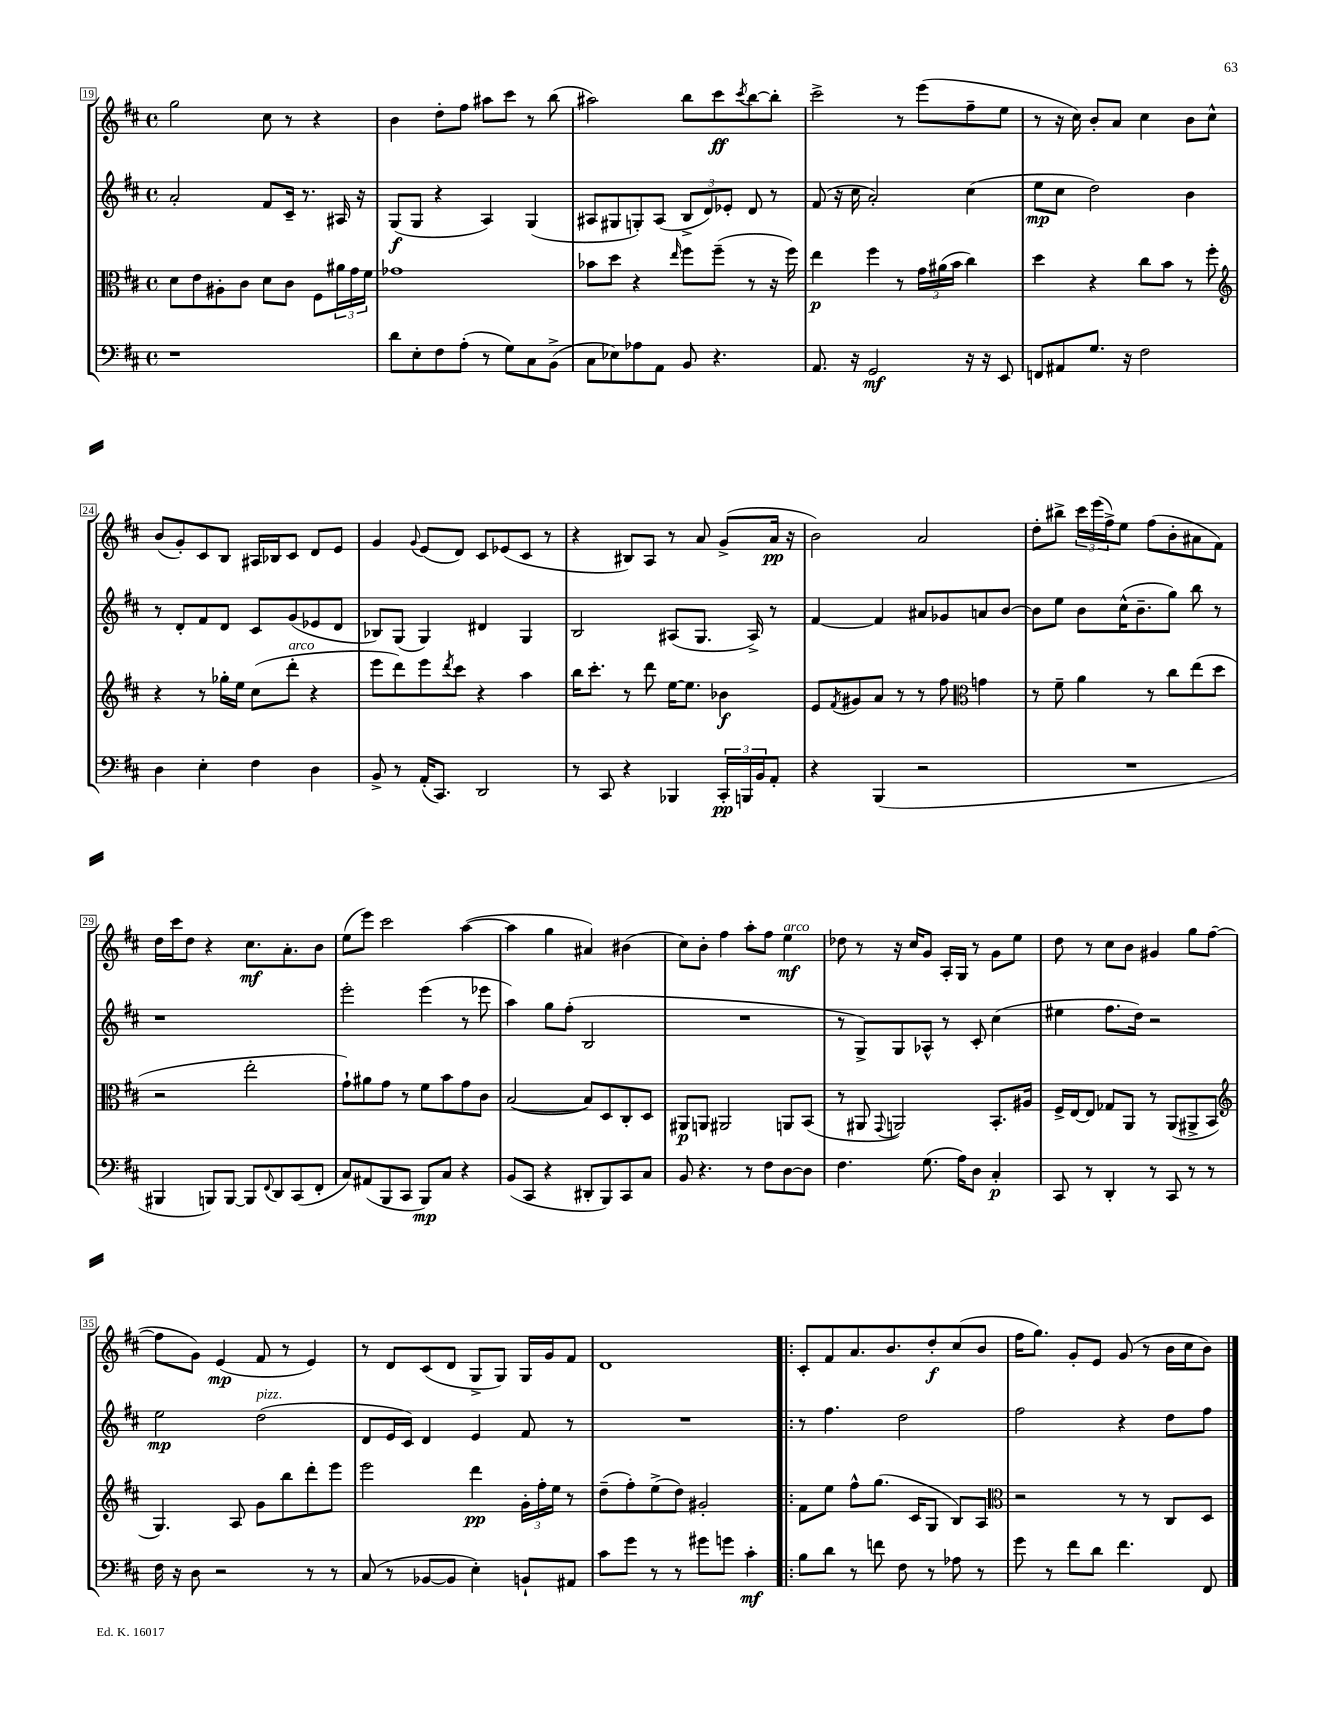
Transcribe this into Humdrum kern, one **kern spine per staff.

**kern	**kern	**kern	**kern
*staff4	*staff3	*staff2	*staff1
*clefF4	*clefC3	*clefG2	*clefG2
*k[f#c#]	*k[f#c#]	*k[f#c#]	*k[f#c#]
*M4/4	*M4/4	*M4/4	*M4/4
*met(c)	*met(c)	*met(c)	*met(c)
1r	8d	2a'	2gg
.	8e	.	.
.	8A#'	.	.
.	8c#	.	.
.	8d	8f#	8cc#
.	8c#	16c#~	8r
.	.	8.r	.
.	8F#	.	4r
.	24a#	16A#	.
.	24g	.	.
.	.	16r	.
.	24f#	.	.
=	=	=	=
8d	1g-	(8G	4b
8E'	.	8G	.
8F#	.	4r	8dd'
(8A'	.	.	8ff#
8r	.	4A)	8aa#
8G)	.	.	8ccc#
8C#	.	(4G	8r
(8BB^	.	.	(8bb
=	=	=	=
8C#	8b-	8A#	2aa#)
8E-)	8dd	8G#	.
8A-	4r	8G')	.
8AA	.	(8A#	.
.	16qqee	.	.
8BB	8ff#	12B^	8bb
.	.	12d)	.
4.r	(8ff#~	.	8ccc#
.	.	12e-'	.
.	.	.	8qccc#
.	8r	8d	[8bb
.	16r	8r	8bb']
.	16ff#)	.	.
=	=	=	=
8.AA	4ee	(8f#	2ccc#^
.	.	16r	.
16r	.	16cc#	.
2GG	4ff#	2a')	.
.	8r	.	8r
.	24g	.	(8eee
.	(24a#	.	.
.	24b	.	.
16r	4cc#)	(4cc#	8ff#~
16r	.	.	.
8EE	.	.	8ee
=	=	=	=
8FF	4dd	8ee	8r
8AA#	.	8cc#	16r
.	.	.	16cc#)
8.G	4r	2dd)	8b'
.	.	.	8a
16r	.	.	.
2F#	8cc#	.	4cc#
.	8b	.	.
.	8r	4b	8b
.	8ff#'	.	8cc#^^
=	=	=	=
*	*clefG2	*	*
4D	4r	8r	(8b
.	.	8d'	8g')
4E'	8r	8f#	8c#
.	16gg-'	8d	8B
.	16ee	.	.
4F#	(8cc#	8c#	16A#
.	.	.	16B-
.	8ddd'	(8g	8c#
4D	4r	8e-	8d
.	.	8d	8e
=	=	=	=
8BB^	8eee	8B-)	4g
8r	8ddd)	(8G	.
.	.	.	8qqg
(16AA'	8eee	4G)	(8e
8.CC#)	.	.	.
.	8qddd	.	.
.	8ccc#	.	8d)
2DD	4r	4d#	8c#
.	.	.	(8e-
.	4aa	4G	8c#
.	.	.	8r
=	=	=	=
8r	16bb	2B	4r
.	8.ccc#'	.	.
8CC#	.	.	.
4r	8r	.	8B#)
.	8ddd	.	8A
4BBB-	[16ee	(8A#	8r
.	8.ee]	.	.
.	.	8.G	8a
24CC#'	4b-	.	(8g^
24BBB	.	.	.
.	.	16A#^)	.
24BB	.	.	.
8AA'	.	8r	16a
.	.	.	16r
=	=	=	=
4r	8e	[4f#	2b)
.	8qf#	.	.
.	8g#	.	.
(4BBB	8a	4f#]	.
.	8r	.	.
2r	8r	8a#	2a
.	8ff#	8g-	.
*	*clefC3	*	*
.	4g	8a	.
.	.	[8b	.
=	=	=	=
1r	8r	8b]	8dd'
.	8f#~	8ee	8bb#^
.	4a	8b	24ccc#
.	.	.	(24eee
.	.	.	24ff#^)
.	.	(16cc#^^	8ee
.	.	8.b~	.
.	8r	.	(8ff#
.	8cc#	8gg)	8b'
.	(8ee	8bb	8a#
.	8dd	8r	8f#)
=	=	=	=
4BBB#	2r	1r	16dd
.	.	.	16ccc#
.	.	.	8dd
8BBB)	.	.	4r
[8BBB	.	.	.
8BBB]	2ee'	.	8.cc#
8qqFF#	.	.	.
8DD	.	.	.
.	.	.	8.a'
(8CC#	.	.	.
8FF#'	.	.	8b
=	=	=	=
8C#)	8g`)	2eee'	(8ee
(8AA#	8a#	.	8eee)
8BBB	8g	.	2ccc#
8CC#	8r	.	.
8BBB)	8f#	(4eee	.
8C#	8b	.	.
4r	8g	8r	([4aa
.	8c#	8eee-	.
=	=	=	=
(8BB	([2B	4aa)	4aa]
8CC#	.	.	.
4r	.	8gg	4gg
.	.	(8ff#'	.
8DD#'	8B])	2B	4a#)
8BBB)	8D	.	.
8CC#	8C#'	.	(4b#
8C#	8D	.	.
=	=	=	=
8BB	8AA#	1r	8cc#)
4.r	8AA	.	8b'
.	2AA#	.	4ff#
8r	.	.	8aa'
8F#	.	.	8ff#
[8D	8AA	.	4ee
8D]	(8BB	.	.
=	=	=	=
4.F#	8r	8r	8dd-
.	8AA#	8G^)	8r
.	8qqGG	.	.
.	2AA)	8G	16r
.	.	.	16cc#
(8.G	.	8A-^^	8g
.	.	8r	16A'
16A)	.	.	16G
8D	.	8c#'	8r
4C#'	8.BB'	(4cc#	8g
.	.	.	8ee
.	16A#	.	.
=	=	=	=
8CC#	16F#^	4ee#	8dd
.	[16E	.	.
8r	8E]	.	8r
4DD'	8G-	8.ff#	8cc#
.	8AA	.	8b
.	.	16dd)	.
8r	8r	2r	4g#
8CC#	(8AA	.	.
8r	8AA#^	.	8gg
8r	8BB	.	([8ff#
=	=	=	=
*	*clefG2	*	*
16F#	4.G)	2ee	8ff#]
16r	.	.	.
8D	.	.	8g)
2r	.	.	(4e
.	8A	.	.
.	8g	(2dd	8f#
.	8bb	.	8r
8r	8ddd'	.	4e)
8r	8eee	.	.
=	=	=	=
(8C#	2eee	8d	8r
8r	.	16e	8d
.	.	16c#)	.
[8BB-	.	4d	(8c#
8BB-]	.	.	8d
4E')	4ddd	4e	8G^
.	.	.	8G)
8BB`	24g'	8f#	16G
.	24ff#'	.	.
.	.	.	16g
.	24ee	.	.
8AA#	8r	8r	8f#
=	=	=	=
8c#	(8dd~	1r	1d
8g	8ff#')	.	.
8r	(8ee^	.	.
8r	8dd)	.	.
8g#	2g#'	.	.
8g	.	.	.
4c#'	.	.	.
=!|:	=!|:	=!|:	=!|:
8B	8f#	8r	8c#'
8d	8ee	4.ff#	8f#
8r	8ff#^^	.	8.a
8f	(8.gg	.	.
.	.	.	8.b
8F#	.	2dd	.
.	16c#	.	.
8r	8G	.	8dd'
8A-	8B)	.	(8cc#
8r	8A	.	8b
=	=	=	=
*	*clefC3	*	*
8g	2r	2ff#	16ff#
.	.	.	8.gg)
8r	.	.	.
8f#	.	.	8g'
8d	.	.	8e
4.f#	8r	4r	(8g
.	8r	.	8r
.	8C#	8dd	16b
.	.	.	16cc#
8FF#	8D	8ff#	8b)
==	==	==	==
*-	*-	*-	*-
